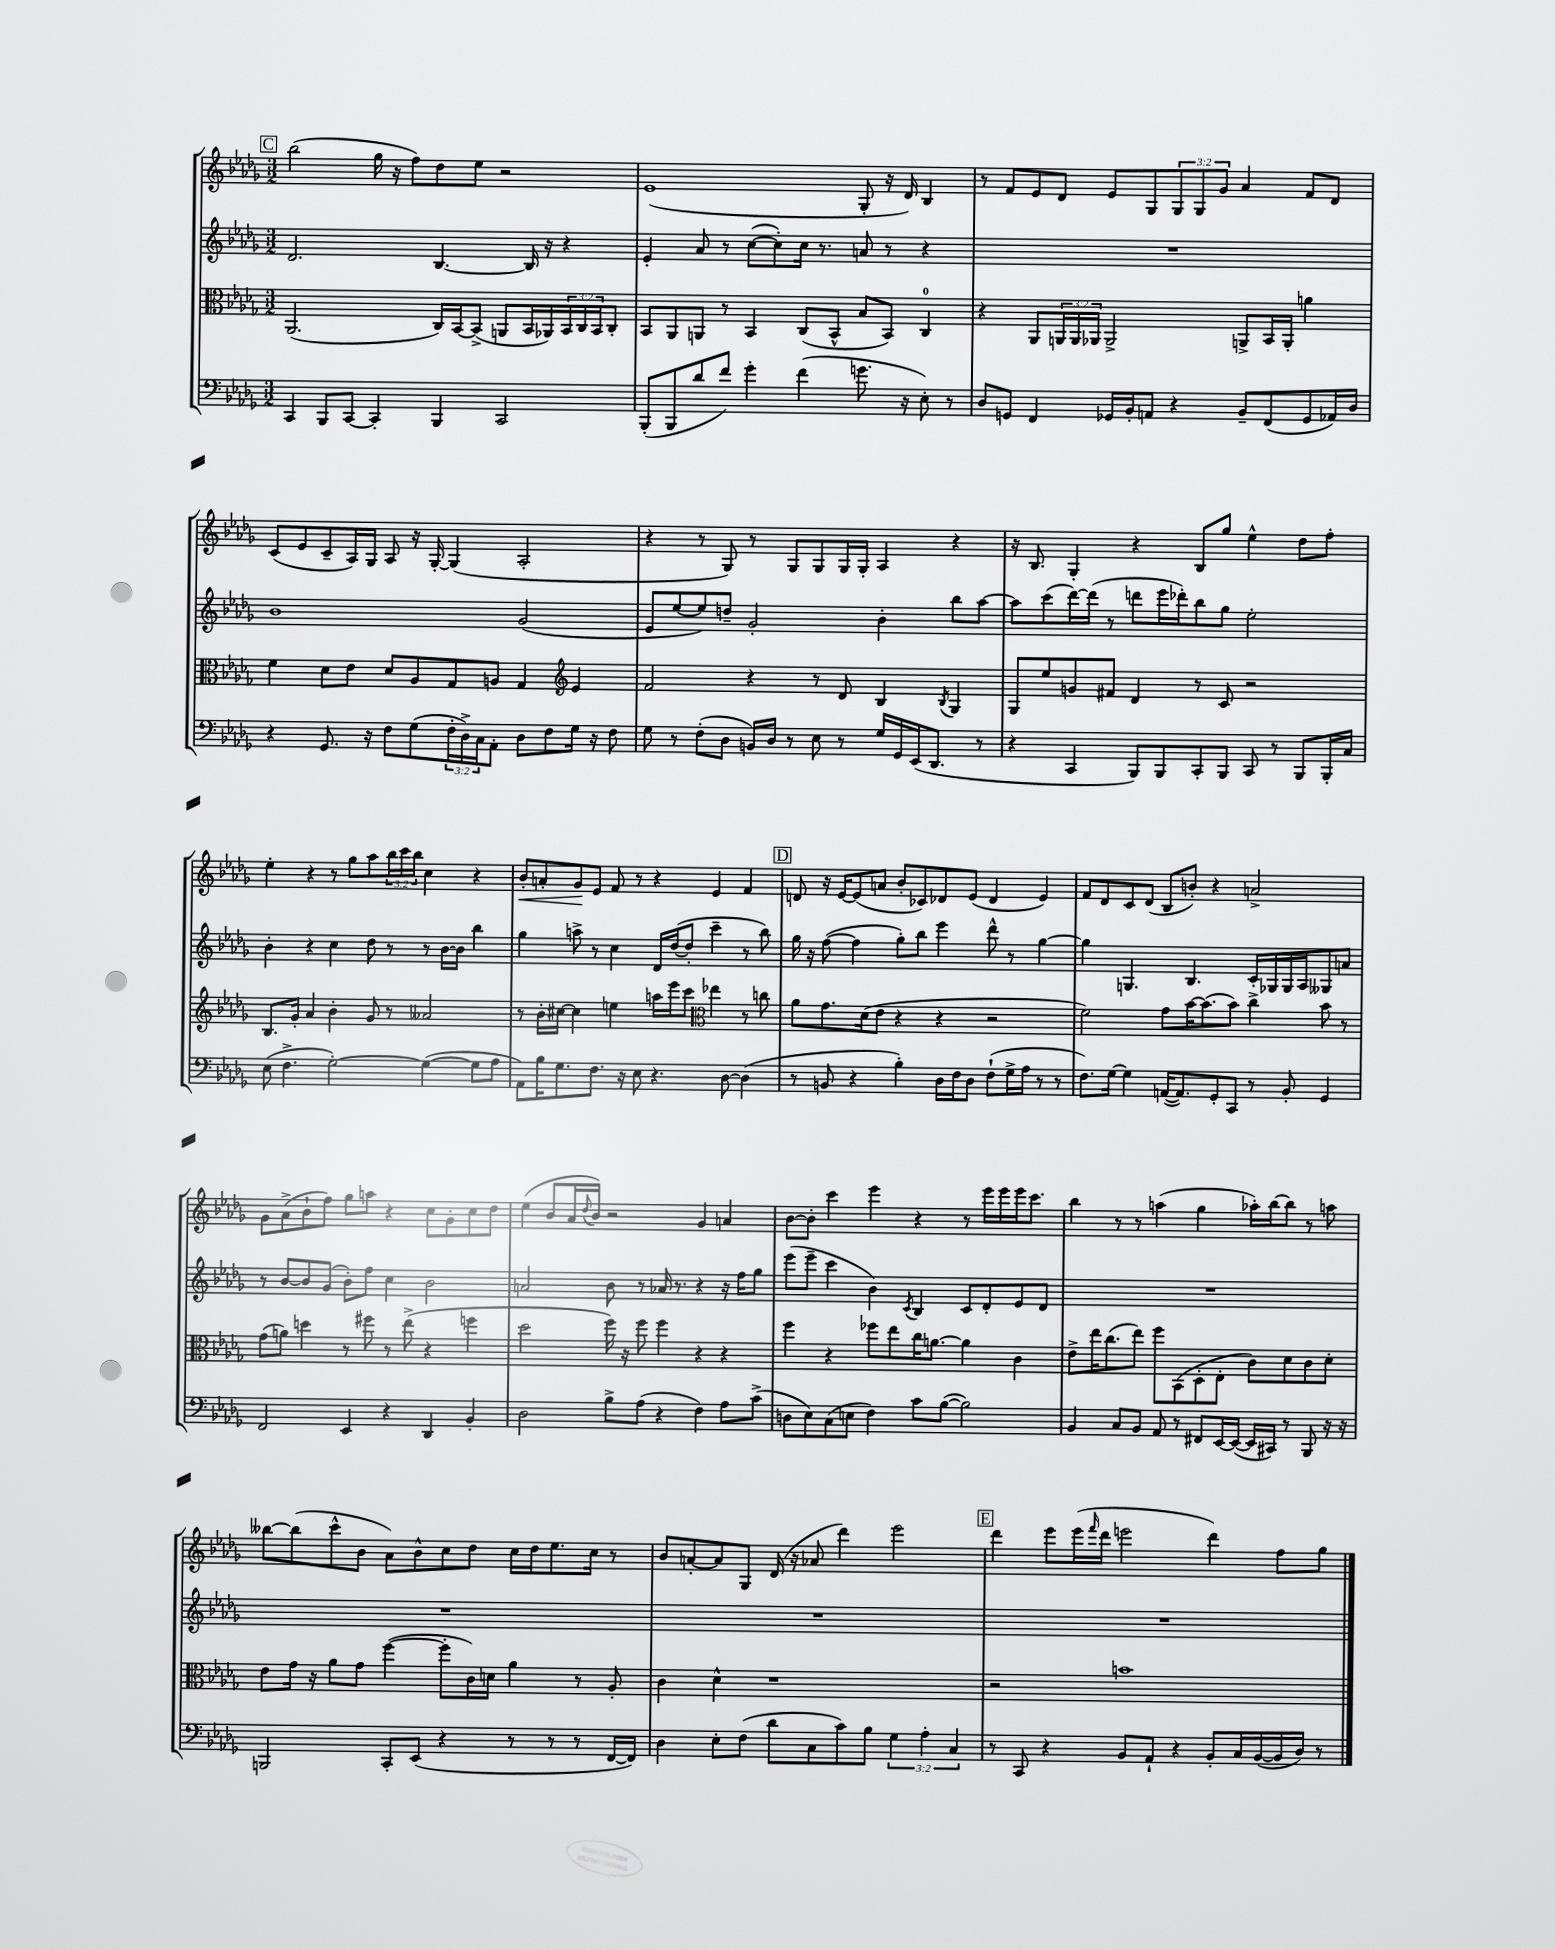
<<
\new StaffGroup <<
\new Staff = "s0" {
    \clef treble \key des \major \numericTimeSignature \time 3/2 \override Staff.TupletNumber.text = #tuplet-number::calc-fraction-text
    \mark \markup { \box "C" } bes''2( ges''16 r16 f''8) des''8 ees''8 r2 |
    ees'1( ges8-. r16 des'16) bes4 |
    r8 f'8 ees'8 des'8 ees'8 ges8 \tuplet 3/2 { ges8 ges8 ges'8 } aes'4 f'8 des'8 |
    c'8( ees'8 c'8-- aes16) ges16 aes8 r16 ges16~-. ges4( aes2-. |
    r4 r8 ges8) r8 ges8 ges8 ges16 ges16-. aes4 r4 |
    r16 bes8. ges4-. r4 bes8 ges''8 ees''4-^ des''8 f''8-. |
    ees''4-. r4 r8 ges''8 aes''8 \tuplet 3/2 { bes''16 c'''16 bes''16 } c''4 r4 |
    bes'8-.\< a'8-. ges'8\! ees'8 f'8 r8 r4 ees'4 f'4 |
    \mark \markup { \box "D" } d'8 r16 ees'16~ ees'8( a'8 bes'8-. ces'8) des'8 ees'8( des'4 ees'4) |
    f'8 des'8 c'8 des'8( bes8 b'8-.) r4 a'2-> |
    ges'8 aes'8->( bes'8-! f''8) ges''8 a''8 r4 c''8 ges'8-. c''8 des''8 |
    ees''4( bes'8 aes'16 \appoggiatura { des''8 } bes'16) r2 ges'4 a'4 |
    bes'8~ bes'8-. c'''4 ees'''4 r4 r8 ees'''16 ees'''16 ees'''16 c'''8. |
    bes''4 r8 r8 a''4( ges''4 aes''16-.) bes''16~ bes''8 r8 a''8 |
    beses''8~ beses''8( c'''8-^ bes'8 aes'8) bes'8-^ c''8 des''8 c''16 des''16 ees''8. c''16 r8 |
    bes'8 a'8~-. a'8 ges8 des'16( r16 aes'8 des'''4) ees'''2 |
    \mark \markup { \box "E" } des'''4 ees'''8 ees'''16( \grace { f'''16 } des'''16 e'''2 des'''4) f''8 ges''8 \bar "|." |
}
\new Staff = "s1" {
    \clef treble \key des \major \numericTimeSignature \time 3/2
    \mark \markup { \box "C" } des'2. bes4.~ bes16 r16 r4 |
    ees'4-. aes'8 r8 c''8~( c''8-.) c''16 r8. a'8 r8 r4 |
    R1. |
    bes'1 ges'2( |
    ees'8 ees''8~ ees''8) d''8-- ges'2-. bes'4-. bes''8 aes''8~ |
    aes''8 c'''8( des'''16~) des'''16( r8 d'''8 ees'''16 des'''16-.) bes''8 ges''8 ees''2-. |
    bes'4-. r4 c''4 des''8 r8 r8 bes'16~ bes'16 bes''4 |
    ges''4 a''8-> r8 c''4 des'16 des''16~( des''8-. c'''4-- r8 bes''8) |
    \mark \markup { \box "D" } ges''16 r16 f''8~( f''4 ges''8-.) bes''8 ees'''4 des'''8-^ r8 ges''4~ |
    ges''4 g4. bes4. c'16-. ges16 ges16 aes16 geses8 a'8 |
    r8 bes'8~ bes'8 ges'8( bes'8-.) f''8 c''4 bes'2 |
    a'2 bes'8 r8 aes'16 r8. r4 r16 f''16 ges''8 |
    ees'''8( ees'''8-- c'''4 bes'4) \acciaccatura { c'8 } bes4 c'8 des'8-. ees'8 des'8 |
    R1. |
    R1. |
    R1. |
    \mark \markup { \box "E" } R1. \bar "|." |
}
\new Staff = "s2" {
    \clef alto \key des \major \numericTimeSignature \time 3/2 \override Staff.TupletNumber.text = #tuplet-number::calc-fraction-text
    \mark \markup { \box "C" } aes,2.( c16) bes,16~ bes,8->( a,8 bes,16 aes,16) \tuplet 3/2 { bes,16 c16 bes,16 } c8-. |
    bes,8 aes,8 a,8 r8 bes,4 c8( bes,8-^ bes8 bes,8) c4-0 |
    r4 aes,8 \tuplet 3/2 { a,16 a,16 aes,16 } aes,2-> a,8-> bes,16 a,16-. a'4 |
    f'4 des'8 ees'8 des'8 aes8 ges8 a8 ges4 \clef treble ees'4 |
    f'2 r4 r8 des'8 bes4 \acciaccatura { bes8 } ges4 |
    ges8 ees''8 g'8 fis'8 des'4 r8 c'8 r2 |
    bes8. ges'16-. aes'4 bes'4-. ges'8 r8 aeses'2 |
    r8 bes'16-. cis''16~ cis''4 e''4 a''16 ees'''16 c'''8 \clef alto ees''4 r8 c''8 |
    \mark \markup { \box "D" } aes'8 ges'8. des'16( ees'8 r4 r4 r2 |
    f'2) ges'8 bes'16~ bes'8.( bes'8) c''4-> bes'8 r8 |
    ges'8( a'8) d''4 r8 fis''8 r8 ees''8->( r4 f''4 |
    des''2 f''16) r16 f''8 f''4 r4 r4 |
    f''4 r4 fes''8 ees''8 c''16 a'8.~ a'4 c'4 |
    ees'8-> ees''16 c''8.( ees''8) f''8 bes,8( des8-. ees8-. c'8) des'8 c'8 des'8-. |
    ees'8 ges'16 r16 aes'8 ges'8 f''4~( f''8-. c'16) d'16 aes'4 r8 aes8-. |
    c'4 des'4-^ r1 |
    \mark \markup { \box "E" } r2 b'1 \bar "|." |
}
\new Staff = "s3" {
    \clef bass \key des \major \numericTimeSignature \time 3/2 \override Staff.TupletNumber.text = #tuplet-number::calc-fraction-text
    \mark \markup { \box "C" } c,4 bes,,8 c,8~ c,4-. bes,,4 c,2 |
    bes,,8-.( bes,,8 des'8 f'8) ges'4-. f'4( g'8. r16 ees8-.) r8 |
    des8 g,8 f,4 ges,16 bes,16-. a,8 r4 bes,8-- f,8( ges,8 aes,16) des16 |
    r4 ges,8. r16 f8 ges8( \tuplet 3/2 { f16-. des16->) c16 } aes,8-. des8 f8 ges16 r16 f8 |
    ges8 r8 f8-.( des8 b,16) des16 r8 ees8 r8 ges16 ges,16 ees,16( des,8. r8 |
    r4 c,4 bes,,8) bes,,8 c,8-. bes,,8 c,8 r8 bes,,8 bes,,16-. c16 |
    ees8( f4.-> ges2~-.) ges4~( ges8 aes8 |
    aes,8) bes16 ges8. f8. r16 ees8 r4. des8~ des4( |
    \mark \markup { \box "D" } r8 b,8 r4 bes4-.) des16 f16 des8 f8-!( ges16-> aes16 r8 r8 |
    f8.) ges16~ ges4 a,16~( a,8.) ges,8-. c,8 r8 bes,8-. ges,4 |
    f,2 ees,4 r4 des,4 bes,4-. |
    des2 bes8-> aes8( r4 f4) aes8 c'8->( |
    d8 ees8) c8( e8 f4) c'8 bes8~( bes2) |
    bes,4 c8 bes,8 aes,8 r8 fis,8 ees,16~ ees,16~( ees,16 cis,16) r8 bes,,8 r16 r16 |
    b,,2 c,8-. ees,8( r4 r8 r8 r8 f,16~ f,16) |
    des4 ees8-. f8( des'8 c8 c'8) bes8 \tuplet 3/2 { ges4 aes4-. c4 } |
    \mark \markup { \box "E" } r8 c,8 r4 bes,8 aes,8-! r4 bes,8-. c16 bes,16~( bes,16 des16) r8 \bar "|." |
}
>>
>>
\layout { \context { \Score \remove "Bar_number_engraver" } }
